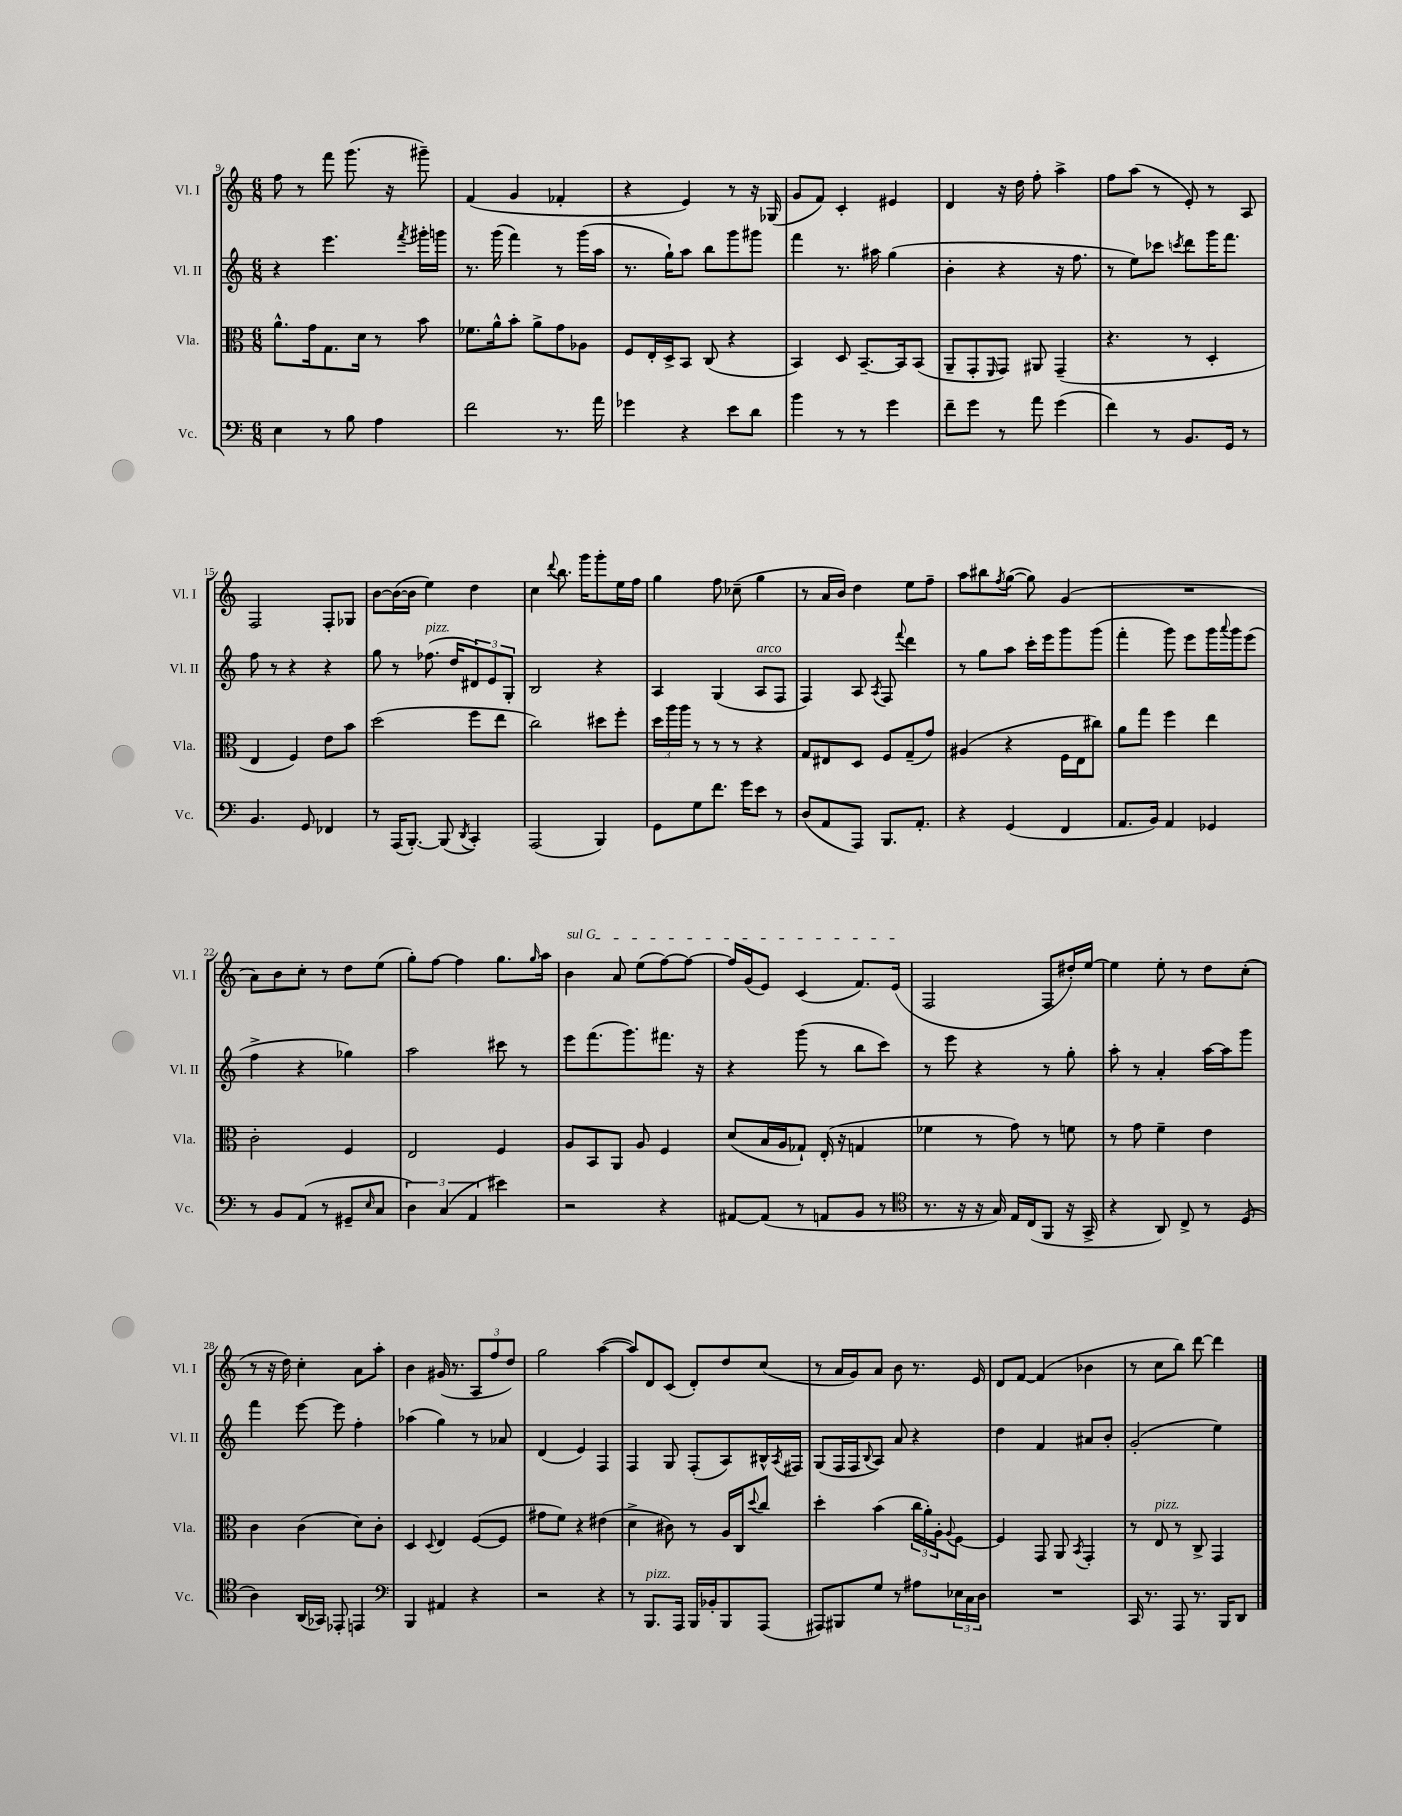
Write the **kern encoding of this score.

**kern	**kern	**kern	**kern
*staff4	*staff3	*staff2	*staff1
*clefF4	*clefC3	*clefG2	*clefG2
*k[]	*k[]	*k[]	*k[]
*M6/8	*M6/8	*M6/8	*M6/8
4E	8.a^^	4r	8ff
.	.	.	8r
.	16g	.	.
8r	8.G	4.eee	8fff
8B	.	.	(8.ggg
.	16d	.	.
4A	8r	.	.
.	.	.	16r
.	.	8qfff	.
.	8b	16ggg#'	8ggg#~)
.	.	16ggg	.
=	=	=	=
2f	8.f-	8.r	(4f
.	16a^^	(16ggg	.
.	8b'	4fff)	4g
.	8a^	.	.
8.r	8g	8r	4f-'
.	8A-	(16ggg	.
16a	.	16aa	.
=	=	=	=
4g-	8F	8.r	4r
.	16E'	.	.
.	16D^	16gg`)	.
4r	8BB	8aa	4e)
.	(8C	8bb	.
8e	4r	8ggg	8r
8d	.	8ggg#	16r
.	.	.	(16G-
=	=	=	=
4b	4BB)	4fff	8g
.	.	.	8f)
8r	8D	8.r	4c'
8r	[8.BB~	.	.
.	.	16aa#	.
4g	.	(4gg	4e#
.	16BB]	.	.
.	(8BB	.	.
=	=	=	=
8f~	8AA~	4b'	4d
8g	8GG'	.	.
.	16qqFF	.	.
8r	8GG)	4r	16r
.	.	.	16dd
8a	8AA#	.	8ff'
(4g	(4GG~	16r	4aa^
.	.	8.ff	.
=	=	=	=
4f)	4.r	8r	8ff
.	.	8ee)	(8aa
8r	.	8ccc-	8r
.	.	8qccc	.
8.BB	8r	8ddd	8e')
.	4D'	16ggg	8r
16GG	.	8.fff	.
8r	.	.	8A
=	=	=	=
4.BB	4E	8ff	2F
.	.	8r	.
.	4F)	4r	.
8GG	.	.	.
4FF-	8e	4r	8F'
.	8b	.	8G-
=	=	=	=
8r	(2dd	8gg	[8b
(16AAA	.	8r	(16b_
[8.BBB')	.	.	16b]
.	.	(8.ff-	4ee)
(8BBB]	.	.	.
.	.	16dd	.
8qDD	.	.	.
4CC')	8ff	12d#)	4dd
.	.	12e	.
.	8ee	.	.
.	.	12G'	.
=	=	=	=
(2AAA	2cc)	2B	4cc
.	.	.	8qqddd
.	.	.	8.bb
.	.	.	16ggg
4BBB)	8dd#	4r	8ggg'
.	8ff'	.	16ee
.	.	.	16ff
=	=	=	=
8GG	24dd	4A	4gg
.	24aa	.	.
.	24aa	.	.
8G	8r	.	.
8.f	8r	(4G	8ff
.	8r	.	(8cc-~
16g	.	.	.
8e	4r	8A	4gg
8r	.	8F	.
=	=	=	=
(8D	8G	4F)	8r
8AA	8E#	.	16a
.	.	.	16b)
8AAA)	8D	8A	4dd
.	.	8qA	.
8.BBB	8F	8F	.
.	.	8qqfff	.
.	(8G~	4ddd	8ee
8.AA'	.	.	.
.	8g)	.	8ff~
=	=	=	=
4r	(4A#	8r	8aa
.	.	8gg	8bb#
.	.	.	8qff
(4GG	4r	8aa	([8gg
.	.	16ccc'	8gg])
.	.	16eee	.
4FF	16F	8ggg	(4g
.	16E	.	.
.	8cc#)	(8ggg	.
=	=	=	=
8.AA	8a	4fff'	2.r
.	8gg	.	.
16BB)	.	.	.
4AA	4ff	8ggg)	.
.	.	8eee	.
4GG-	4ee	16ggg	.
.	.	8qqaaa	.
.	.	16ggg	.
.	.	(8eee	.
=	=	=	=
8r	2c'	4ff^	8a)
8BB	.	.	8b
(8AA	.	4r	8cc'
8r	.	.	8r
8GG#~	4F	4gg-)	8dd
16qqE	.	.	.
8C	.	.	(8ee
=	=	=	=
6D)	2E	2aa	8gg')
.	.	.	[8ff
(6C	.	.	.
.	.	.	4ff]
6AA	.	.	.
4e#)	4F	8ccc#	8.gg
.	.	8r	.
.	.	.	16qqgg
.	.	.	16aa
=	=	=	=
2r	8A	8eee	4b
.	8BB	(8.fff	.
.	8AA	.	8a
.	.	8.ggg)	.
.	8A	.	(8ee
4r	4F	8.fff#	[8ff)
.	.	.	8ff_
.	.	16r	.
=	=	=	=
[8AA#	(8d	4r	16ff]
.	.	.	(16g
(8AA#]	16B	.	8e)
.	16A	.	.
8r	8G-`)	(8ggg	(4c
8AA	(16E'	8r	.
.	16r	.	.
8BB	4G	8bb	8.f)
8r	.	8ccc)	.
.	.	.	(16e
=	=	=	=
*clefC4	*	*	*
8.r	4f-	8r	2F
.	.	8eee	.
16r	.	.	.
16r	8r	4r	.
16G)	.	.	.
16E	8g)	.	.
(16C	.	.	.
8FF	8r	8r	8F
16r	8f	8gg'	16dd#')
16GG^	.	.	[16ee
=	=	=	=
4r	8r	8aa'	4ee]
.	8g	8r	.
8AA)	4f~	4a'	8ee'
8C^	.	.	8r
8r	4e	[16aa	8dd
.	.	16aa]	.
(8D	.	8ggg	(8cc'
=	=	=	=
4A)	4c	4fff	8r
.	.	.	16r
.	.	.	16dd)
(16AA	(4c	[8eee	4cc'
16GG-)	.	.	.
8EE-'	.	8eee]	.
4EE	8d)	4ff'	8a
.	8c'	.	8aa'
=	=	=	=
*clefF4	*	*	*
4BBB	4D	(4aa-	4b
.	8qqD	.	.
4AA#	4E	4gg)	(16g#
.	.	.	8.r
4r	([8F	8r	12A
.	.	.	12ff
.	8F]	8a-	.
.	.	.	12dd)
=	=	=	=
2r	8g#	(4d	2gg
.	8f)	.	.
.	4r	4e)	.
4r	(4e#	4F	([4aa
=	=	=	=
8r	4d^	4F	8aa])
8.BBB	.	.	8d
.	8c#)	8G	(8c
16AAA	.	.	.
16BBB	8r	(8F'	8d')
16BB-'	.	.	.
8BBB	16A	8A)	8dd
.	16C	.	.
.	8qqdd	.	.
(8AAA	8cc	16B#^^	(8cc
.	.	8qA	.
.	.	16F#	.
=	=	=	=
8AAA#)	4dd'	(8G	8r
8BBB#	.	16F	16a
.	.	16F	16g)
.	.	8qqB	.
8G	(4b	8A)	8a
8r	.	8a	8b
8A#	24cc	4r	8.r
.	24a')	.	.
.	24A'	.	.
.	8qqA	.	.
24E-	[8F	.	.
24C	.	.	.
.	.	.	16e
24D	.	.	.
=	=	=	=
2.r	4F]	4dd	8d
.	.	.	[8f
.	8GG	4f	(4f]
.	8AA	.	.
.	8qBB	.	.
.	4GG'	8a#	4b-
.	.	8b'	.
=	=	=	=
16CC	8r	(2g'	8r
8.r	.	.	.
.	8E	.	8cc
8AAA	8r	.	8bb)
8.r	8C^	.	[8ddd
.	4GG	4ee)	4ddd]
16BBB	.	.	.
8DD	.	.	.
==	==	==	==
*-	*-	*-	*-
